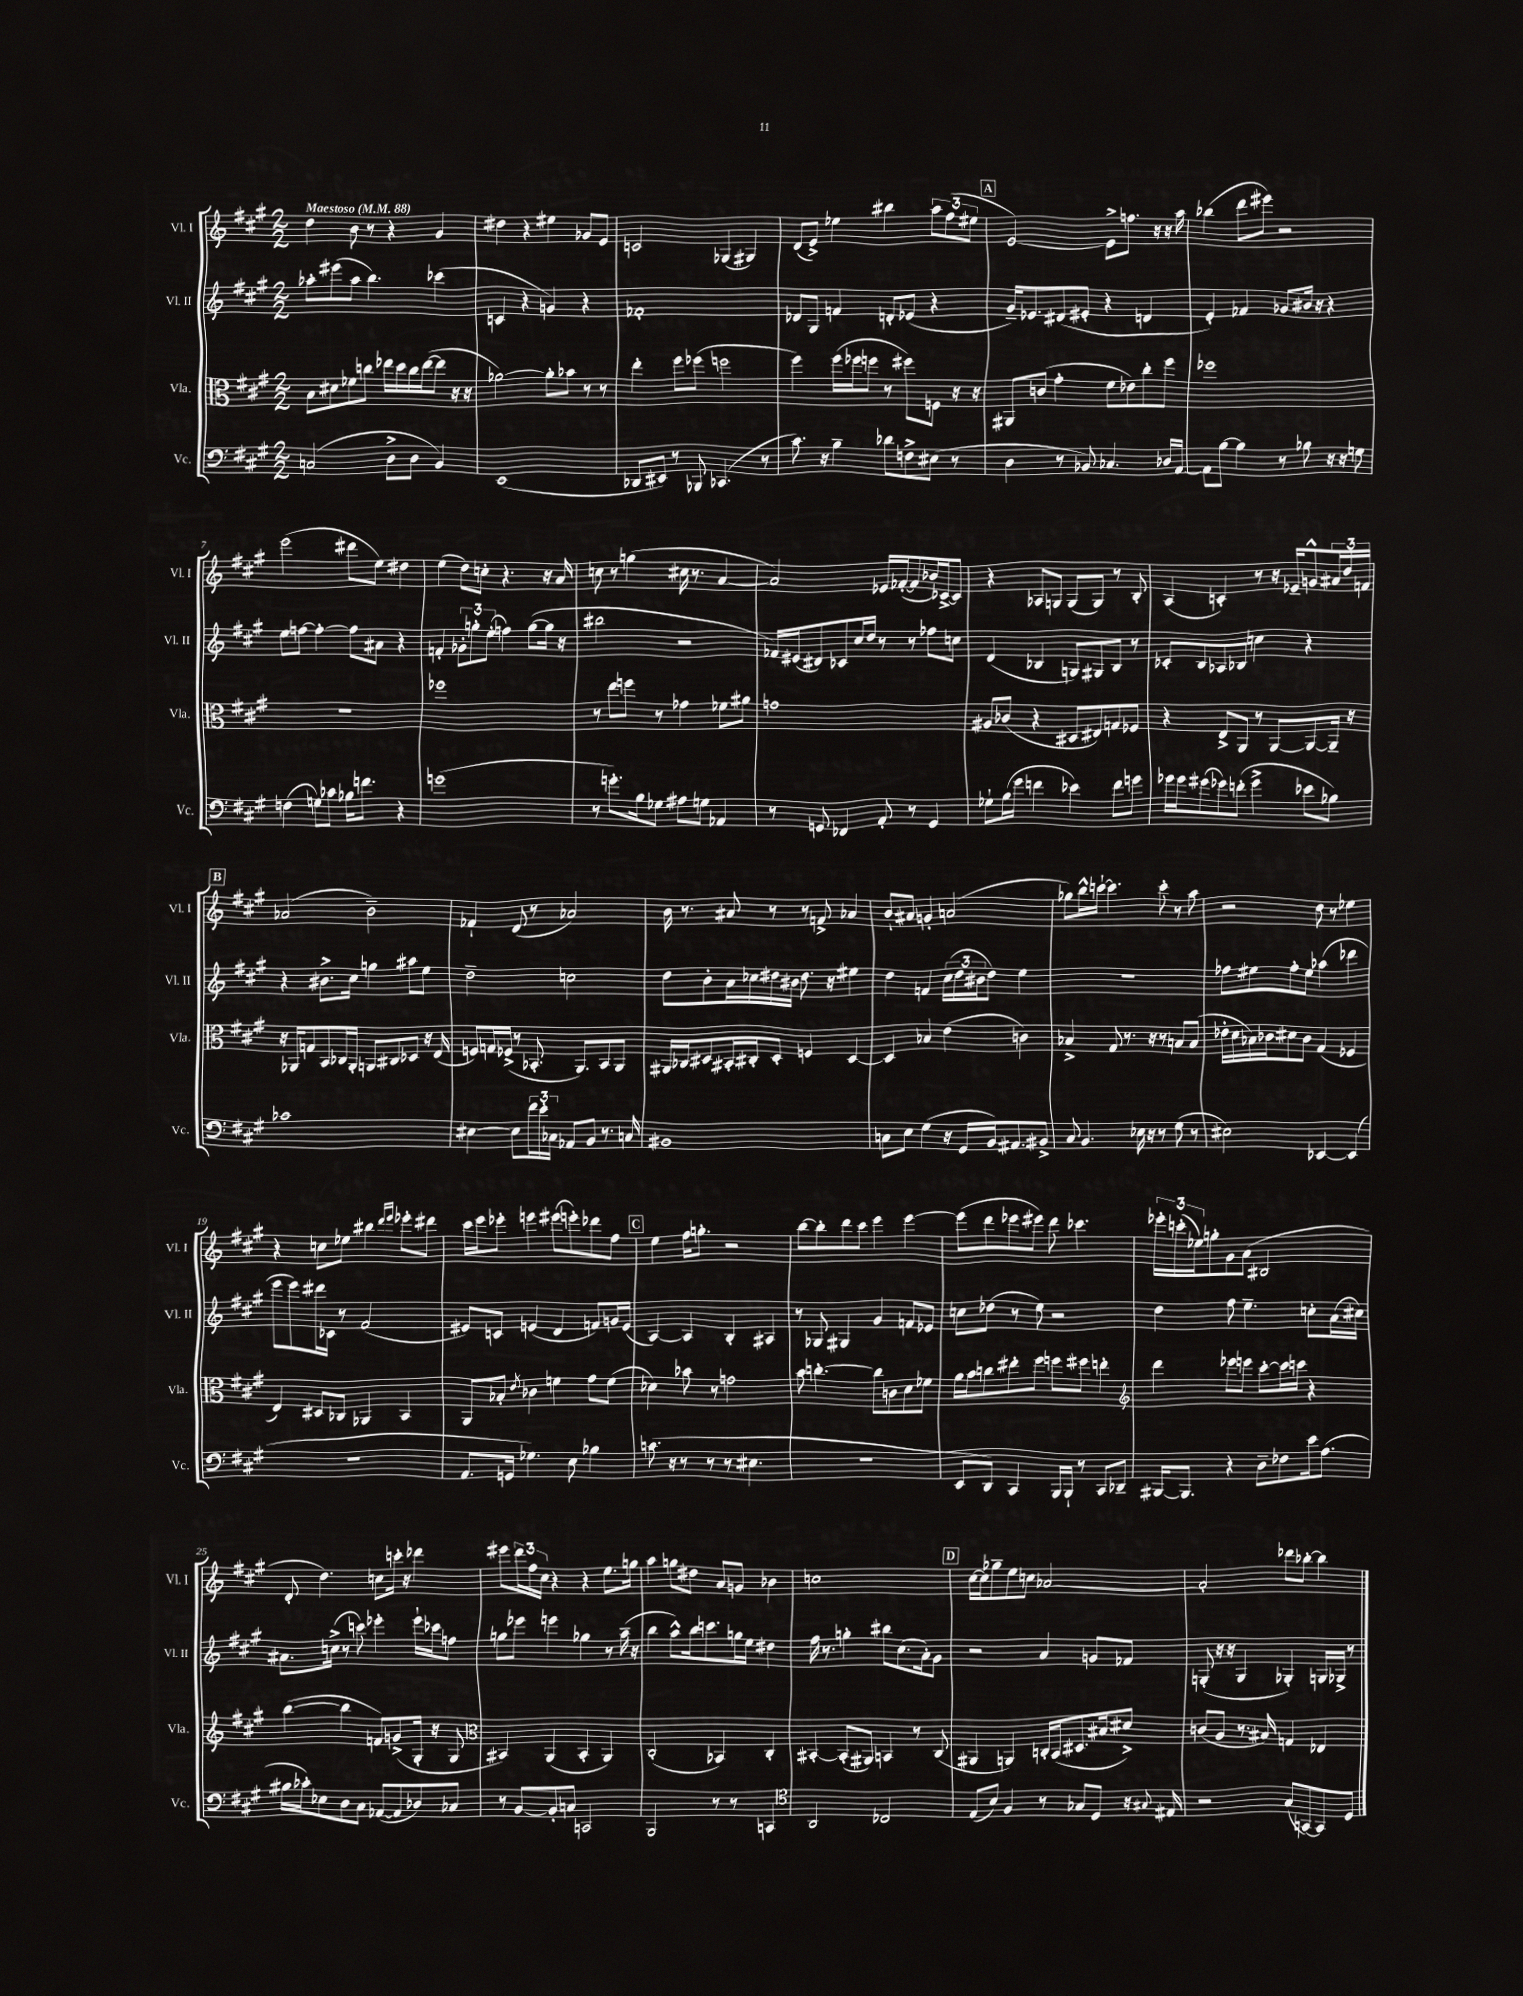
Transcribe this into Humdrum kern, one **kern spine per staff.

**kern	**kern	**kern	**kern
*staff4	*staff3	*staff2	*staff1
*clefF4	*clefC3	*clefG2	*clefG2
*k[f#c#g#]	*k[f#c#g#]	*k[f#c#g#]	*k[f#c#g#]
*M2/2	*M2/2	*M2/2	*M2/2
*MM88	*MM88	*MM88	*MM88
(2C/	8B\L	8aa-'\L	4dd\
.	8d#\	(8eee#\	.
.	8f-\	8aa-\J	8b\
.	8cc\J	4.bb\)	8r
8D^\L	16ee-\LL	.	4r
.	16dd\	.	.
8D\J	16cc\	.	.
.	([16ee-\J	.	.
4BB/)	8ee-\]J	(4ccc-\	4g#/
.	16r	.	.
.	16r	.	.
=	=	=	=
(1EE	[2a-\)	4c/	4dd#\
.	.	4r	4r
.	8a-'\]L	4g/)	4ee#\
.	8b-\J	.	.
.	8r	4r	8g-/L
.	8r	.	8e/J
=	=	=	=
8DD-/L	4ee'\	1f-'	2c/
8EE#/J)	.	.	.
8r	8ff#\L	.	.
8BBB-/	(8ff-\J	.	.
(4.CC-/	2ff\	.	(4G-/
.	.	.	4G#/)
8r	.	.	.
=	=	=	=
8.c#\)	4ff#\)	8d-/L	(8d/L
.	.	8G#/J	8e^/J)
16r	.	.	.
4B~\	(16ff#\LL	4f/	4ee-\
.	16ff-\J	.	.
.	8ff\J	.	.
8d-\L	8r	8d'/L	4bb#\
8F^\	8ff#\L)	(8e-/J	.
(8E#\J	8F\J	4r	12aa\L
.	.	.	(12ff#\
8r	16r	.	.
.	.	.	12ee#\J
.	16r	.	.
=	=	=	=
4D\	8AA#/L	16g#~/LK)	[2e/)
.	.	8.e-/	.
.	(8c/J	.	.
8r	4g#'\	(8d#/	.
8BB-/)	.	8e#'/J	.
4.C-/	8f#\L	4r	8e^\]L
.	8e-\)	.	8.ff\J
.	8cc#'\	4d/	.
.	.	.	16r
16D-/LL	8ff#\J	.	16r
[16AA/JJ	.	.	16aa\
=	=	=	=
8AA\]L	1ff-	4e'/)	(4bb-\
[8B\J	.	.	.
4B\]	.	4f-/	8ddd\L
.	.	.	8eee#\J)
8r	.	8g-/L	2r
8B-\	.	16b#/Jk	.
.	.	16r	.
16r	.	4r	.
16r	.	.	.
8G\	.	.	.
=	=	=	=
(4F\	1r	8ee\L	(2eee\
.	.	[8ff\J	.
8G\L)	.	4ff'\_	.
8c-\J	.	.	.
16B-\LK	.	8ff\]L	8ddd#\L
8.f\J	.	.	.
.	.	8a#\J	8ee\J)
4r	.	4r	4dd#\
=	=	=	=
(1g	1ff-	4f'/	(4ee\
.	.	12g-'\L	8dd\L)
.	.	12gg'\	.
.	.	.	8cc'\J
.	.	(12ee'\J	.
.	.	4ff\)	4.r
.	.	([8gg\L	.
.	.	16gg\]Jk	16r
.	.	16r	16a/
=	=	=	=
8r	8r	2bb#\	8cc\
8.g'\L)	8ee\L	.	8r
.	8ff\J	.	(4gg\
16B\k	.	.	.
8G-\J	8r	.	.
8A#\L	4g-\	2r	16cc#\
.	.	.	8.r
8G\J	.	.	.
4AA-/	8f-\L	.	[4a/
.	8a#\J	.	.
=	=	=	=
8r	1g	16f-/LL)	2a/])
.	.	(16e#/J	.
8GG/	.	8d#/)	.
4FF-/	.	8c-/	.
.	.	16cc#/L	.
.	.	16dd/JJ	.
8AA'/	.	8r	16e-/LL
.	.	.	([16f-'/J
8r	.	8r	8f-/]
4GG/	.	8ff-\L	16b-/L)
.	.	.	[16c-^/J
.	.	8cc\J	8c-/]J
=	=	=	=
8G-`\L	8A#/L	(4d/	4r
(16B\L	(8c-/J	.	.
16g#\JJ	.	.	.
4f\	4r	4B-/	8A-/L
.	.	.	8G/J
4e-\)	8D#/L	8G/L)	(8G/L
.	8E#/)	8G#/	8G/J)
8f\L	8G/	8B-/J	8r
8g\J	8F-/J	8r	8B'/
=	=	=	=
16g-\LL	4r	8c-'/L	(4A/
16g-\J	.	.	.
(8g#\	.	8B/	.
8g-\)	8E^/L	8A-/	4c'/)
(8f'\J	8AA/J	8B-/J	.
4g-^\	8r	4cc\	8r
.	[8AA/L	.	16r
.	.	.	16e-~/LK
8e-\L	8AA/_	4r	8g^^/
8B-\J)	16AA~/]Jk	.	24a#/L
.	.	.	24dd/
.	16r	.	.
.	.	.	24f/JJ
=	=	=	=
1c-	16r	4r	(2a-/
.	16AA-/LK	.	.
.	8G/	.	.
.	8BB/	8.b#^\L	.
.	16C-/L	.	.
.	16AA-'/JJ	16cc#\Jk	.
.	8AA/L	4gg\	2b~\)
.	8C#/	.	.
.	8D-/J	8aa#\L	.
.	16r	8ee\J	.
.	(16E/	.	.
=	=	=	=
[4E#\	8F/L)	2dd~\	4f-`/
.	16G/L	.	.
.	(16F-^/JJ	.	.
8E#\]L	8r	.	(8d/
24f#\L	8.BB-'/	.	8r
24e'\	.	.	.
24C-\JJ	.	.	.
8AA-/L	.	2cc\	2a-/)
.	8.AA/L)	.	.
8BB/J	.	.	.
8.r	8BB-/	.	.
.	8AA/J	.	.
16C/	.	.	.
=	=	=	=
1BB#	16AA#/LL	8dd\L	16b\
.	16C-/J	.	8.r
.	8D#/	8b'\	.
.	16BB#'/L	16a\L	8a#/
.	16C#'/J	16cc-\	.
.	8D#'/J	16dd#\	8r
.	.	16b#\JJ	.
.	4F/	8.dd#\	8r
.	.	.	8f^/
.	.	16r	.
.	[4D#/	4ee#\	4a-/
=	=	=	=
8C\L	4D#/]	4dd\	8b`/L
8E\J	.	.	8a#/J
(4G#\	4B-/	4f/	4g'/
16r	(4e\	(24cc#\LL	(2a/
.	.	24dd\	.
16GG#/LL	.	.	.
.	.	24b#\J	.
16BB/J)	.	8dd\J)	.
8.AA#/	.	.	.
.	4c\)	4ee\	.
8BB#^/J	.	.	.
=	=	=	=
8C#/	4B-^/	1r	8gg-\L)
4.BB/	.	.	16bb^^\L
.	.	.	[16ccc`\JJ
.	8G#/	.	4.ccc\]
.	8.r	.	.
16E-\	.	.	.
16r	16r	.	.
8r	8r	.	8ccc'\
(8G#\	8B/L	.	8r
8r	(8B/J	.	8aa\
=	=	=	=
2E#\)	16e-'\LL	8ff-\L	2r
.	16d\	.	.
.	16B-\)	8ee#\	.
.	16c-\J	.	.
.	8d#\	8ff-'\	.
.	8c-\J	8ee#\J	.
[4EE-/	(4G#/	(4aa-\	8dd\
.	.	.	8r
(4EE-/]	4F-/	4ddd-\	4ee-\
=	=	=	=
1r	4E/)	8eee\L	4r
.	.	8eee\)	.
.	8D#/L	16ddd#\L	8cc\L
.	.	16c-\JJ	.
.	8C-/J	8r	8ee-\J
.	4AA-/	(2f#/	4bb#\
.	.	.	16qqddd/LL
.	.	.	16qqeee/JJ
.	4BB/	.	8eee-'\L
.	.	.	8ddd#\J
=	=	=	=
8.AA/L	8AA/L	8e#/L)	16ccc#\LL
.	.	.	16eee\J
.	8B-'/J	8c/J	8eee-'\J
16GG/Jk	.	.	.
.	8qe/	.	.
4.G-\)	4c-\	(4e/	4eee\
.	4f\	4d/	(8eee#\L
8E\	.	.	8eee'\)
4B-\	8g#\L	8f/L)	8ddd-\
.	(8f\J	16g/L	8ff#\J
.	.	(16e/JJ	.
=	=	=	=
(8.c\	4d-\)	[4A/)	4ee\
16r	.	.	.
8r	8b-\	4A/]	16ff#\LK
.	.	.	8.gg'\J
8r	8r	.	.
8r	2g\	4B'/	2r
4.E#\	.	.	.
.	.	4A#/	.
=	=	=	=
1r	8b\	8r	[8bb\L
.	[4.cc'\	8G-/	8bb'\]
.	.	4G#/	8ddd\
.	.	.	8ccc#\J
.	8cc\]L	4g#/	4eee\
.	8c\	.	.
.	8d\	8f/L	[4eee\
.	8f-\J	8e-/J	.
=	=	=	=
8EE/L	16a\LL	8cc\L	(8eee\]L
.	16b\J	.	.
8DD/J)	8cc\	(8dd-\J	8ddd\
4CC#/	8ee#'\	8r	8eee-\
.	8ff#\J	8ee\)	8eee#\J)
16BBB/LL	8ff\L	2r	8ddd\
16BBB`/JJ	.	.	.
8r	8ff#\J	.	4.ccc-\
8CC#/L	4ee'\	.	.
8DD-~/J	.	.	.
=	=	=	=
*	*clefG2	*	*
[16BBB#/LK	4ddd\	4dd\	24eee-'\LL
.	.	.	(24ccc'\
8.BBB#/]J	.	.	.
.	.	.	24ee-\J)
.	.	.	8gg'\
4r	8eee-\L	8ff#\	8g#\
.	8eee\J	4.ee~\	(8a\J
8D~\L	[8ccc#'\L	.	2B#/
8F-\	16ccc#\]L	.	.
.	16ccc\JJ	.	.
16e\k	4r	8cc'\L	.
(8.A\J	.	.	.
.	.	(16a\L	.
.	.	16cc#\JJ)	.
=	=	=	=
16B#\LL	([4bb\	8.a#\L	8d'/
16c-'\J)	.	.	.
8E-\	.	.	4.dd\)
.	.	(16cc^\Jk	.
8D\	4bb\]	8r	.
8C#\J	.	8ccc\)	.
([8AA-/L	8f/L)	4eee-'\	8cc\L
8AA-/]	(8g^/	.	16ccc'\Jk
.	.	.	16r
8D-/)	16G#'/Jk	16eee-`\LL	4ddd-\
.	16r	16ccc-\J	.
8C-/J	8G#/	8ff\J	.
=	=	=	=
*	*clefC3	*	*
8r	4BB#/)	8gg\L	8eee#\L
[8BB/L	.	8eee-\J	24ddd\L
.	.	.	24ff#\
.	.	.	24cc#\JJ
8BB'/]	(4AA/	4eee\	4r
8C/J	.	.	.
2CC/	4BB#'/	4gg-\	4r
.	4AA/)	8r	8.ee\L
.	.	(16aa~\	.
.	.	16r	16gg\Jk
=	=	=	=
2BBB/	(2C#'/	4bb\	4aa\
.	.	8aa^^\L)	8gg\L
.	.	16bb\k	8dd#\J
.	.	8.ccc\	.
8r	4BB-/)	.	8a/L
8r	.	16gg\L	8g/J
.	.	16ee\JJ	.
4CC/	4C#'/	4dd#\	4b-\
=	=	=	=
*clefC4	*	*	*
2AA/	[4BB#'/	16ff#\	1cc
.	.	8.r	.
.	(8BB#'/]L	4gg'\	.
.	8AA#/J)	.	.
2C-/	4BB/	8bb#\L	.
.	.	(8.cc#\	.
.	8r	.	.
.	.	16a'\k)	.
.	(8C#/	8g#\J	.
=	=	=	=
(8E/L	4AA#/	2r	[16cc#\LL
.	.	.	16cc#\]J
8B/J)	.	.	8gg-~\
4F#/	4AA/)	.	8ee\
.	.	.	8cc\J
8r	16C'/LL	4a/	[2a-/
.	(16BB/J	.	.
8G-/L	8.D#/	.	.
8D/J	.	8g/L	.
.	16B#/k	.	.
16r	8d#^/J)	8f-/J	.
8qqG#/	.	.	.
16E#/	.	.	.
=	=	=	=
2r	(8c/L	(8G'/	2a-'/]
.	8A/J	16r	.
.	.	16r	.
.	8.r	4G/	.
.	16B#/)	.	.
(8G#/L	4G/	4G-'/)	8ddd-\L
[8GG/)	.	.	[8bb-'\J
8GG/]	4E-/	16G/LL	4bb-\]
.	.	16G-^/JJ	.
8D/J	.	8r	.
==	==	==	==
*-	*-	*-	*-
